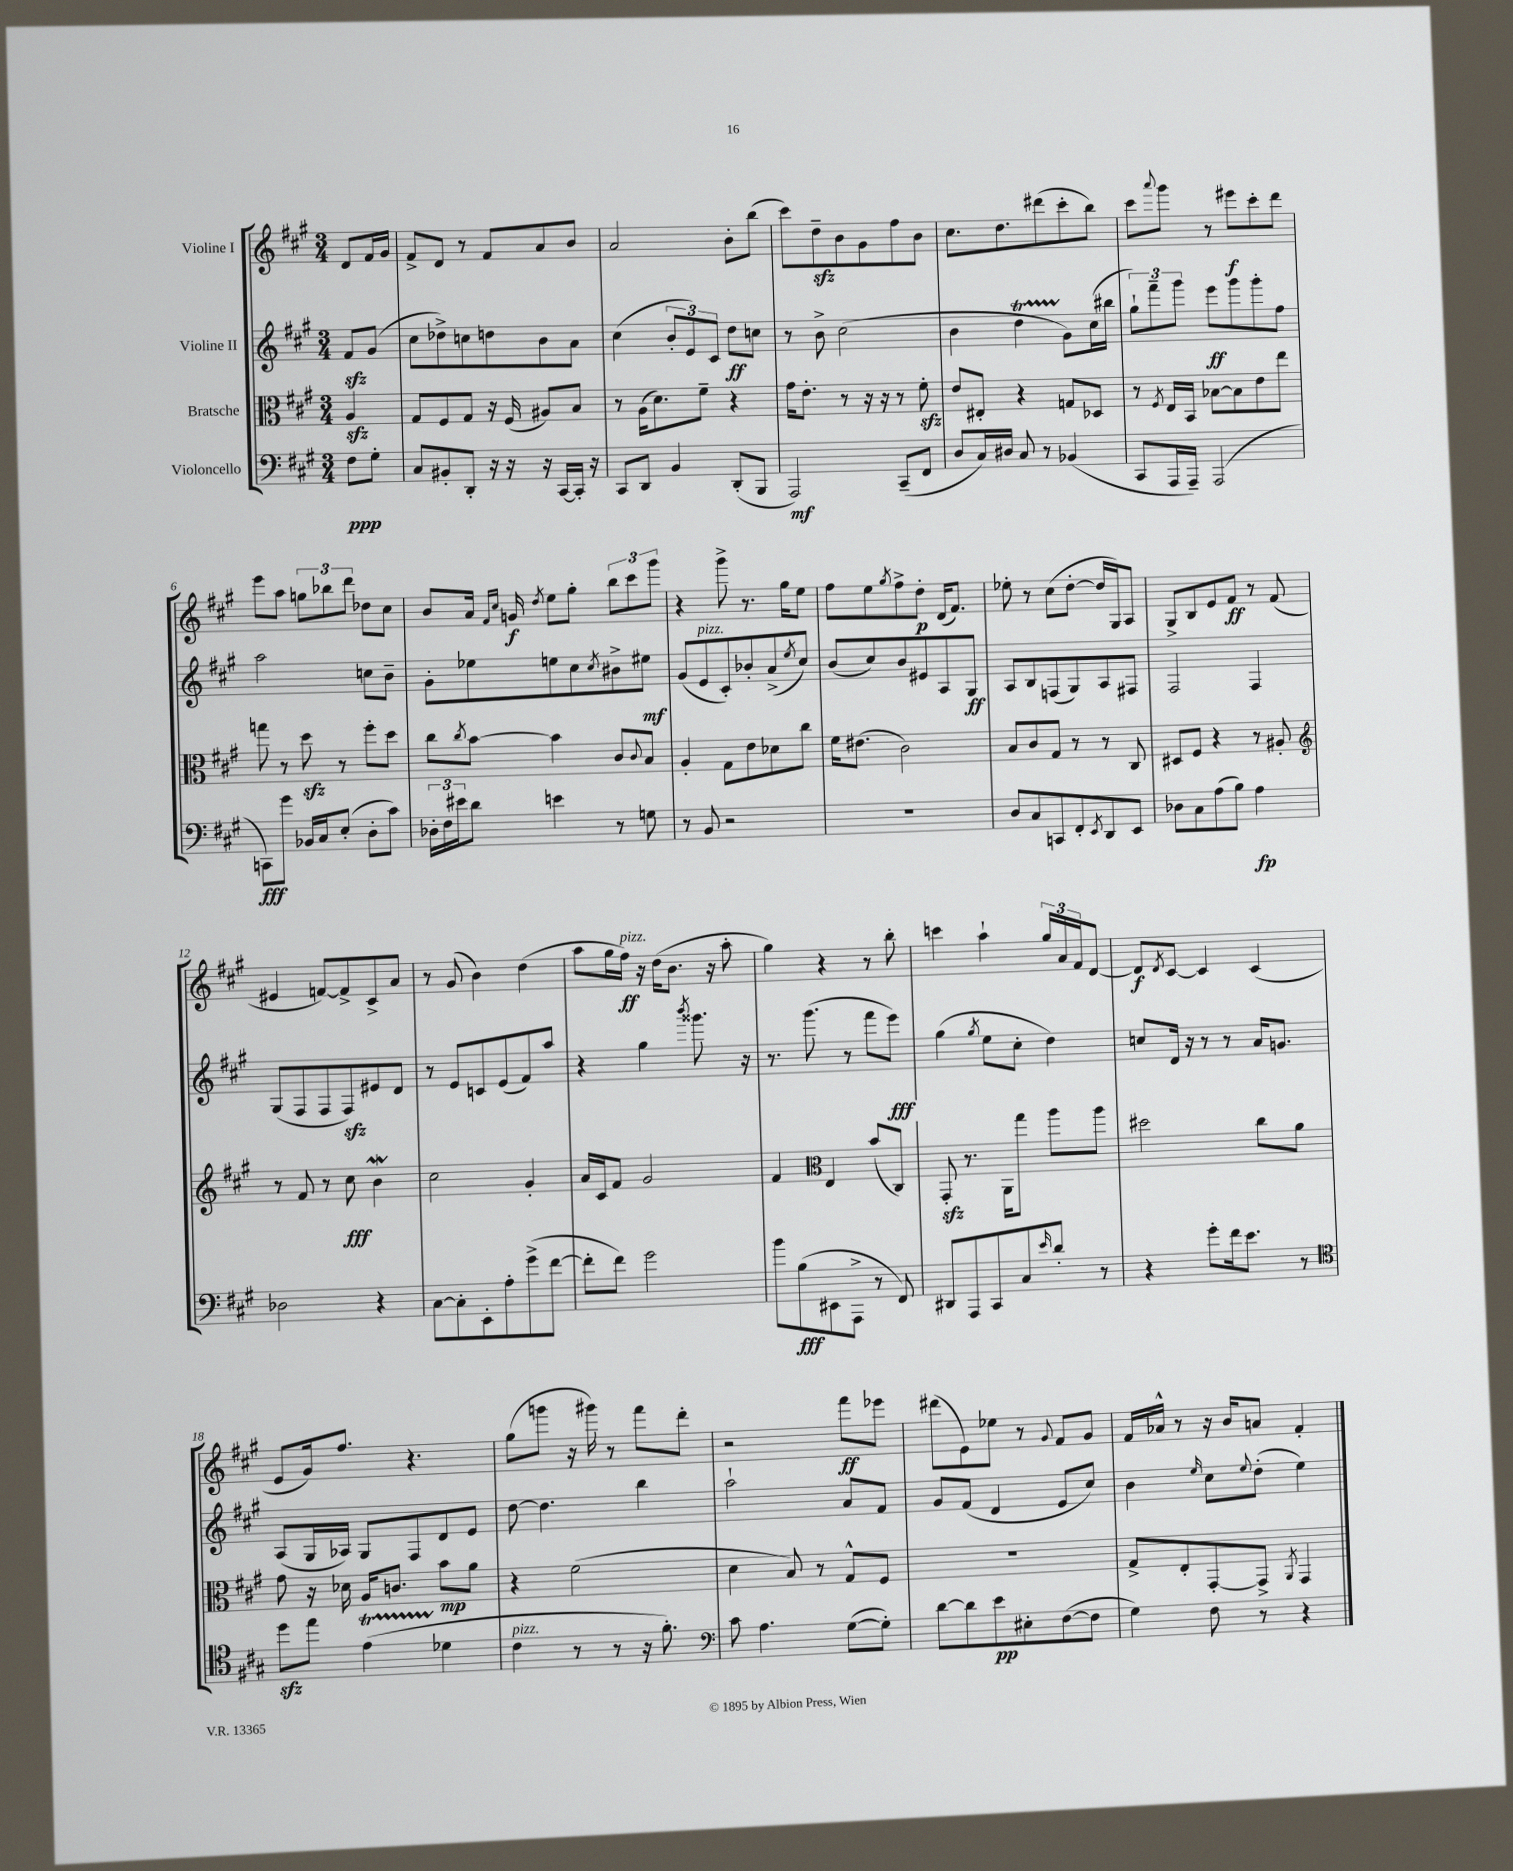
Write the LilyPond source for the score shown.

<<
\new StaffGroup <<
\new Staff = "s0" \with { instrumentName = "Violine I" } {
    \clef treble \key a \major \numericTimeSignature \time 3/4 \partial 4
    d'8 fis'16 gis'16 |
    fis'8-> d'8 r8 fis'8 a'8 b'8 |
    a'2 b'8-. b''8( |
    cis'''8) d''8--\sfz b'8 gis'8 fis''8 b'8 |
    cis''8. d''8. dis'''8( cis'''8-. b''8) |
    cis'''8 \appoggiatura { a'''8 } gis'''8 r8 eis'''8\f cis'''8-. d'''8 |
    e'''8 a''8 \tuplet 3/2 { g''8 bes''8 d'''8 } des''8 cis''8 |
    b'8 a'16 \grace { fis'16 cis''16 } g'16\f \acciaccatura { d''8 } e''8 gis''8-. \tuplet 3/2 { b''8 cis'''8 gis'''8 } |
    r4 gis'''8-> r8. gis''16 e''8 |
    fis''8 e''8 \acciaccatura { gis''8 } fis''8-> d''8-.\p d'16( fis'8.) |
    ees''8-. r8 cis''8( d''8~-. d''16 gis16) a8 |
    gis8-> b8 e'8 fis'8\ff r8 fis'8( |
    eis'4 f'8~) f'8-> cis'8-> a'8 |
    r8 gis'8( b'4) d''4( |
    a''8 gis''16 fis''16\ff^\markup { \italic "pizz." }) r16 d''16( b'8. r16 a''8-. |
    gis''4) r4 r8 b''8-. |
    c'''4 a''4-! \tuplet 3/2 { gis''16 a'16 fis'16 } d'8~ |
    d'8\f \acciaccatura { d'8 } cis'8~ cis'4 cis'4( |
    e'8 gis'16) fis''8. r4. |
    gis''8( g'''8 r16 gis'''16) r8 fis'''8 d'''8-. |
    r2 fis'''8\ff ees'''8 |
    dis'''8( e'8) ees''8 r8 \appoggiatura { gis'8 } fis'8 gis'8 |
    fis'16 aes'16-^ r8 r16 b'16 a'8 fis'4-. \bar "|." |
}
\new Staff = "s1" \with { instrumentName = "Violine II" } {
    \clef treble \key a \major \numericTimeSignature \time 3/4 \partial 4
    fis'8\sfz gis'8( |
    cis''8 des''8->) c''8 d''8 b'8 a'8 |
    cis''4( \tuplet 3/2 { b'8-. e'8) cis'8 } d''8\ff c''8 |
    r8 b'8-> cis''2( |
    b'4 d''4\startTrillSpan gis'8\stopTrillSpan) cis''16( bis''16 |
    \tuplet 3/2 { gis''8-!) fis'''8-- gis'''8 } e'''8\ff gis'''8 gis'''8-. fis''8 |
    a''2 c''8 b'8-- |
    gis'8-. ees''8 e''8 cis''8 \acciaccatura { cis''8 } bis'8-> eis''8\mf |
    gis'8( e'8^\markup { \italic "pizz." } cis'8-.) bes'8-. a'8->( \acciaccatura { e''8 } cis''8) |
    b'8( cis''8) b'8 eis'8 a8 gis8\ff |
    a8 b8 f8( gis8) a8 fis8 |
    fis2 fis4 |
    gis8( fis8 fis8 fis8\sfz) eis'8 d'8 |
    r8 e'8 c'8 e'8( fis'8) a''8 |
    r4 gis''4 \acciaccatura { b'''8 } gisis'''8. r16 |
    r8. gis'''8.( r8 fis'''8 e'''8\fff) |
    gis''4( \acciaccatura { gis''8 } e''8 cis''8-. d''4) |
    c''8 d'16 r16 r8 r8 a'16 g'8. |
    a8( gis16 aes16) gis8 fis8 d'8 e'8 |
    d''8~ d''4. b''4 |
    a''2-! a'8 fis'8 |
    gis'8 fis'8( d'4 e'8 cis''8) |
    b'4 \grace { e''16 } cis''8 \appoggiatura { e''8 } d''8-.( e''4) \bar "|." |
}
\new Staff = "s2" \with { instrumentName = "Bratsche" } {
    \clef alto \key a \major \numericTimeSignature \time 3/4 \partial 4
    a4\sfz |
    gis8 fis8 gis8 r16 fis16( ais8) b8 |
    r8 a16( d'8.) fis'8-- r4 |
    gis'16 e'8.-. r8 r16 r16 r8 fis'8-.\sfz |
    e'8 eis8-. r4 g8 des8 |
    r8 \acciaccatura { fis8 } e16 b,16 bes8~ bes8 e'8 e''8 |
    g''8 r8 d''8\sfz r8 fis''8-. d''8 |
    cis''8 \acciaccatura { cis''8 } b'8~ b'4 cis'8 \appoggiatura { cis'8 } b8 |
    a4-. gis8 e'8 des'8 cis''8 |
    fis'16 eis'8.( cis'2) |
    b8 cis'8 gis8 r8 r8 cis8 |
    dis8 fis8 r4 r8 ais8-. |
    \clef treble r8 fis'8 r8 cis''8\fff b'4\mordent |
    cis''2 gis'4-. |
    a'16 cis'16 fis'8 gis'2 |
    fis'4 \clef alto e4 b'8( cis8) |
    gis,8-.\sfz r8. a,16 gis''8 a''8 a''8 |
    dis''2 cis''8 a'8 |
    gis'8 r16 des'16 a16 c'8. b'8\mp a'8 |
    r4 fis'2( |
    d'4 b8) r8 gis8-^ fis8 |
    R2. |
    gis8-> e8-. gis,8~-. gis,8-> \acciaccatura { a,8 } gis,4 \bar "|." |
}
\new Staff = "s3" \with { instrumentName = "Violoncello" } {
    \clef bass \key a \major \numericTimeSignature \time 3/4 \partial 4
    fis8\ppp gis8-. |
    cis8 bis,8-. d,8-. r16 r16 r16 cis,16~ cis,16-. r16 |
    cis,8 d,8 b,4 d,8-.( b,,8 |
    a,,2\mf) cis,8--( fis,8 |
    d8 cis16) dis16 cis8 r8 bes,4( |
    cis,8 a,,16 a,,16--) a,,2( |
    c,8\fff) gis'8 bes,16 cis16 e8-.( d8-. cis'8) |
    \tuplet 3/2 { des16-. fis16 eis'16 } d'8 e'4 r8 g8 |
    r8 b,8 r2 |
    R2. |
    d8 cis8 c,8 fis,8-. \acciaccatura { e,8 } d,8 e,8 |
    des8 cis8 a8( b8) a4\fp |
    des2 r4 |
    cis8~ cis8-. e,8-. a8-. gis'8->( fis'8~ |
    fis'8-. fis'8) gis'2 |
    b'8 b8\fff( eis,8 a,,8-> r8 fis,8) |
    dis,8 a,,8 cis,8 cis8 \grace { e'16 } d'8-. r8 |
    r4 gis'8-. fis'16 e'8. r8 |
    \clef tenor d''8\sfz e''8 e'4\startTrillSpan( des'4\stopTrillSpan |
    cis'4^\markup { \italic "pizz." } r8 r8 r16 fis'8.-.) |
    \clef bass cis'8 a4. gis8~( gis8-.) |
    d'8~ d'8 e'8\pp eis8-. fis8~( fis8 |
    gis4) fis8 r8 r4 \bar "|." |
}
>>
>>
